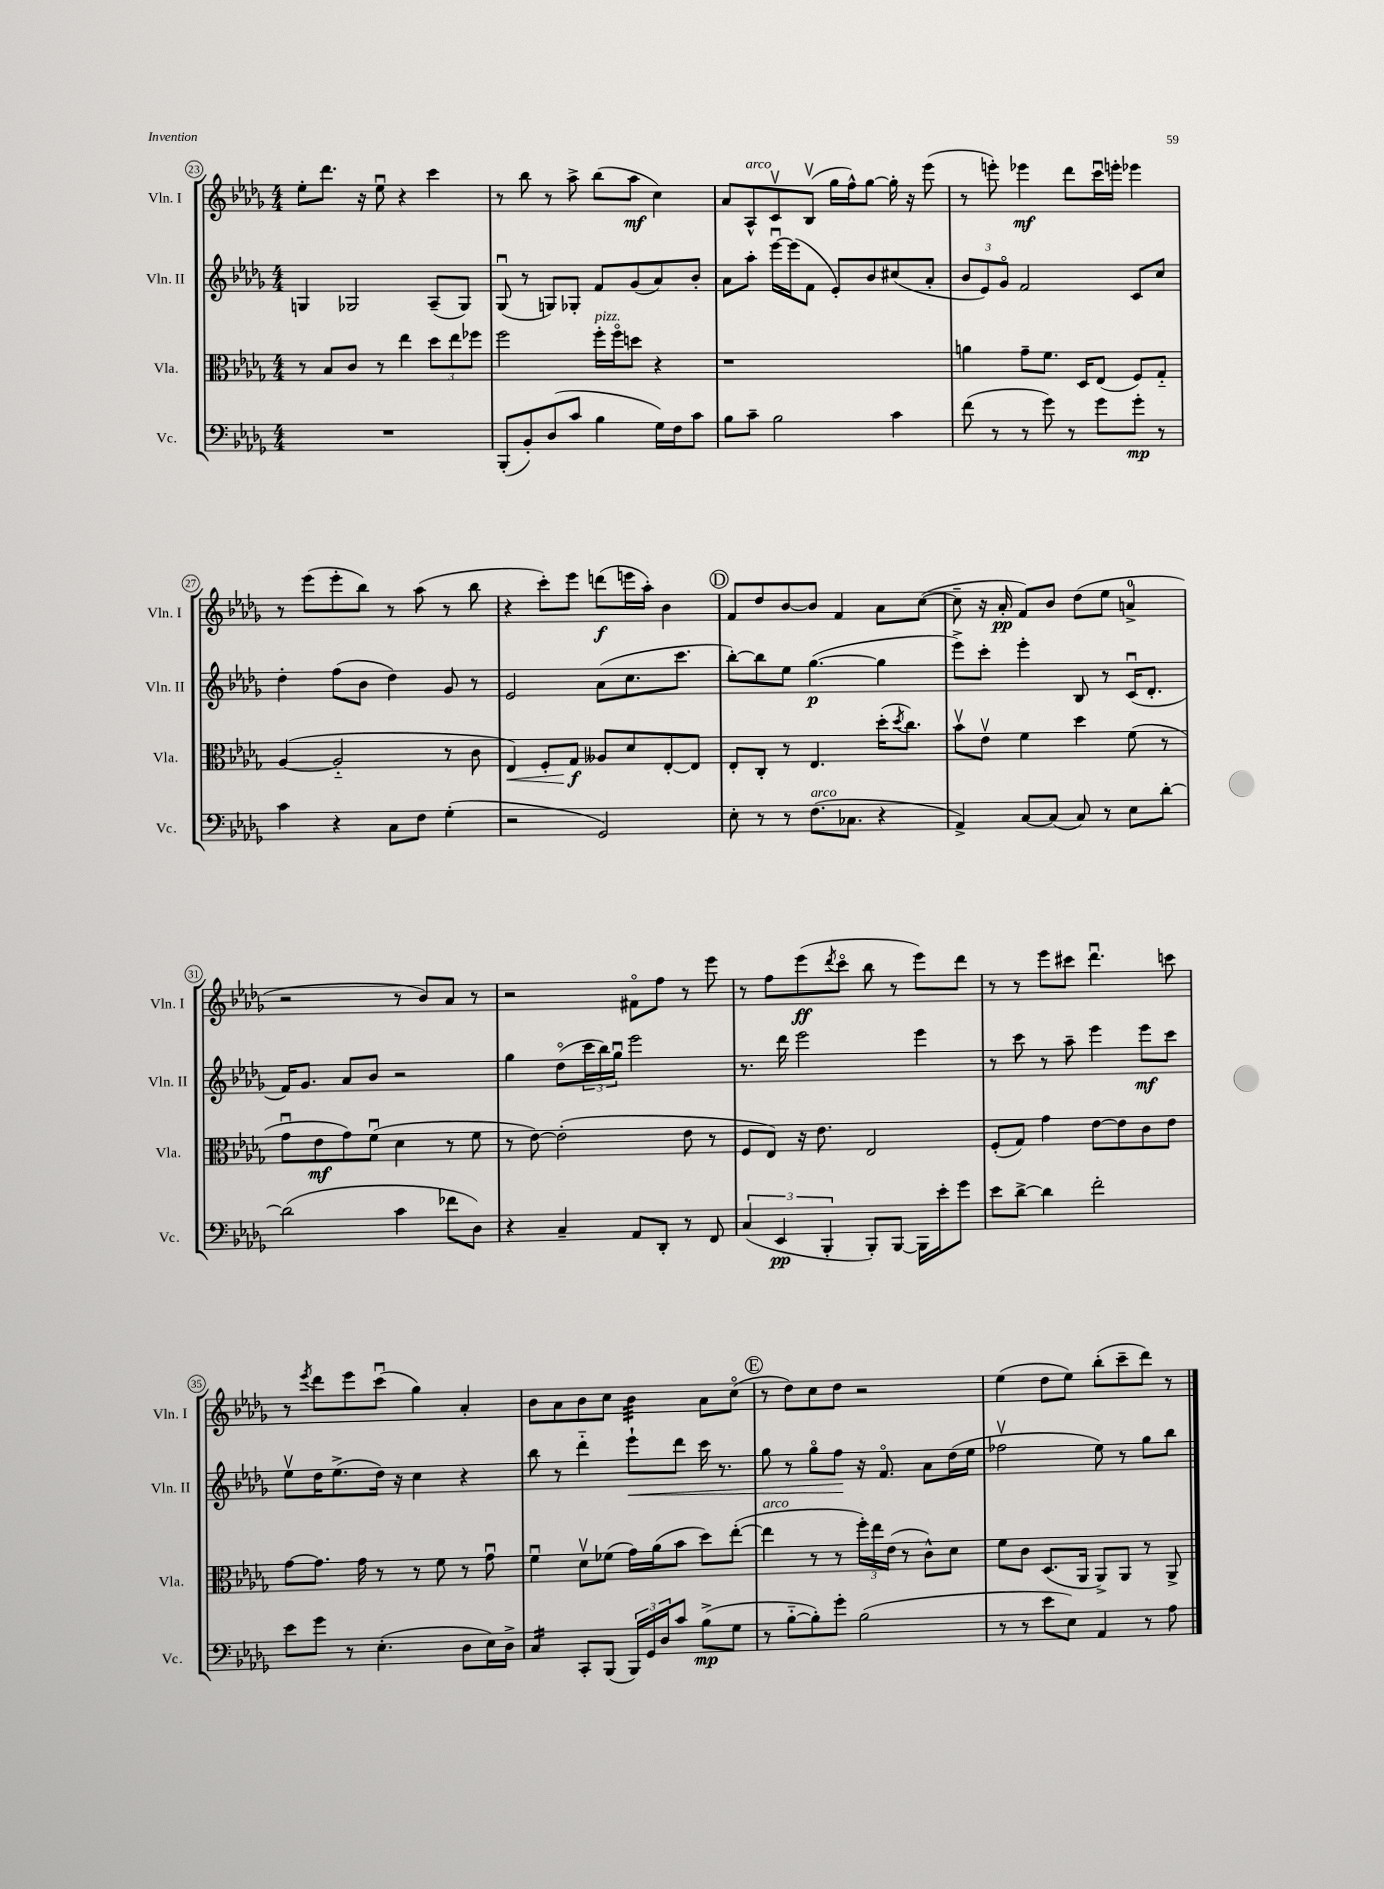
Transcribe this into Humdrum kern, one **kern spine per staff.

**kern	**dynam	**kern	**dynam	**kern	**dynam	**kern	**dynam
*part4	*part4	*part3	*part3	*part2	*part2	*part1	*part1
*staff4	*staff4	*staff3	*staff3	*staff2	*staff2	*staff1	*staff1
*I"Vc.	*	*I"Vla.	*	*I"Vln. II	*	*I"Vln. I	*
*I'Vc.	*	*I'Vla.	*	*I'Vln. II	*	*I'Vln. I	*
*clefF4	*	*clefC3	*	*clefG2	*	*clefG2	*
*k[b-e-a-d-g-]	*	*k[b-e-a-d-g-]	*	*k[b-e-a-d-g-]	*	*k[b-e-a-d-g-]	*
*M4/4	*	*M4/4	*	*M4/4	*	*M4/4	*
=23	=23	=23	=23	=23	=23	=23	=23
1r	.	8r	.	4Gn/	.	8ee-'\L	.
.	.	8B-/L	.	.	.	8.ddd-\J	.
.	.	8c/J	.	2G-X/	.	.	.
.	.	.	.	.	.	16r	.
.	.	8r	.	.	.	8ee-u\	.
.	.	4ee-\	.	.	.	4r	.
.	.	12dd-\L	.	(8A-~/L	.	4ccc\	.
.	.	12ee-\	.	.	.	.	.
.	.	.	.	8G-/J)	.	.	.
.	.	12ff-X\J	.	.	.	.	.
=24	=24	=24	=24	=24	=24	=24	=24
(8BBB-'/L	.	2ff\	.	(8G-u/	.	8r	.
8BB-'/)	.	.	.	8r	.	8bb-\	.
(8D-/	.	.	.	8Gn/L)	.	8r	.
8c/J	.	.	.	8G-X'/J	.	8aa-^\	.
!	!	!LO:TX:a:i:t=pizz.	!	!	!	!	!
4B-\	.	16ff'\LL	.	8f/L	.	(8bb-\L	.
.	.	16ff\J	.	.	.	.	.
.	.	8ddn\J	.	(8g-/	.	8aa-\J	mf
16G-\LL)	.	4r	.	8a-/)	.	4cc\)	.
16F\J	.	.	.	.	.	.	.
8c\J	.	.	.	8b-'/J	.	.	.
=25	=25	=25	=25	=25	=25	=25	=25
8B-\L	.	1r	.	8a-\L	.	8a-/L	.
!	!	!	!	!	!	!LO:TX:a:i:t=arco	!
8c~\J	.	.	.	8aa-'\J	.	8A-^^/	.
2B-\	.	.	.	[16eee-u\LL	.	8cv/	.
.	.	.	.	(16eee-\J]	.	.	.
.	.	.	.	8f\J	.	(8B-v/J	.
.	.	.	.	8e-'/L)	.	16gg-\LL	.
.	.	.	.	.	.	16ff^^\J)	.
.	.	.	.	8b-/	.	[8gg-\J	.
4c\	.	.	.	(8cc#X/	.	16gg-'\]	.
.	.	.	.	.	.	16r	.
.	.	.	.	8a-'/J	.	(8eee-\	.
=26	=26	=26	=26	=26	=26	=26	=26
(8f\	.	4an\	.	12b-/L	.	8r	.
.	.	.	.	12e-/)	.	.	.
8r	.	.	.	.	.	8eeen'\)	.
.	.	.	.	12g-/J	.	.	.
8r	.	8g-~\L	.	2f/	.	4eee-X\	mf
8g-\)	.	8.f\J	.	.	.	.	.
8r	.	.	.	.	.	8ddd-\L	.
.	.	16D-/KL	.	.	.	.	.
8g-\L	.	(8E-/J	.	.	.	16cccu\L	.
.	.	.	.	.	.	16eeen'\JJ	.
8g-'\J	mp	8F/L)	.	8c/L	.	4eee-X\	.
8r	.	8G-/J	.	8cc/J	.	.	.
!!LO:LB:g=z
=27	=27	=27	=27	=27	=27	=27	=27
4c\	.	([4A-/	.	4dd-'\	.	8r	.
.	.	.	.	.	.	(8eee-\L	.
4r	.	2A-/]	.	(8ff\L	.	8eee-'\	.
.	.	.	.	8b-\J	.	8bb-\J)	.
8C\L	.	.	.	4dd-\)	.	8r	.
8F\J	.	.	.	.	.	(8aa-\	.
(4G-'\	.	8r	.	8g-/	.	8r	.
.	.	8c\	.	8r	.	8bb-\	.
=28	=28	=28	=28	=28	=28	=28	=28
!	!	!	!LO:HP:b	!	!	!	!
2r	.	4E-/)	<	2e-/	.	4r	.
.	.	8F'/L	.	.	.	8ccc'\L)	.
.	.	8G-/J	f	.	.	8eee-\J	.
2GG-/)	.	8A--X/L	[	(8a-\L	.	(8dddn\L	f
.	.	8d-/	.	8.cc\	.	16eeen\L	.
.	.	.	.	.	.	16aa-'\JJ)	.
.	.	[8E-'/	.	.	.	4b-\	.
.	.	.	.	8.ccc\J	.	.	.
.	.	8E-/J]	.	.	.	.	.
!!LO:REH:place=s1:t=D
=29	=29	=29	=29	=29	=29	=29	=29
8E-'\	.	8E-'/L	.	[8bb-'\L)	.	8f/L	.
8r	.	8C'/J	.	8bb-\]	.	8dd-/	.
8r	.	8r	.	8ee-\J	.	[8b-/	.
!LO:TX:a:i:t=arco	!	!	!	!	!	!	!
(8.F\L	.	4.E-/	.	([4.gg-\	p	8b-/J]	.
.	.	.	.	.	.	4f/	.
8.C-X\J	.	.	.	.	.	.	.
4r	.	(16dd-'\KL	.	4gg-\]	.	8a-\L	.
.	.	8qdd-/	.	.	.	.	.
.	.	8.cc\J)	.	.	.	.	.
.	.	.	.	.	.	([8cc\J	.
=30	=30	=30	=30	=30	=30	=30	=30
4AA-^/)	.	8b-v\L	.	8eee-^\L)	.	8cc~\]	.
.	.	8e-v\J	.	8ccc'\J	.	16r	.
.	.	.	.	.	.	16a-'/	pp
[8C/L	.	4f\	.	4eee-'\	.	8f/L)	.
(8C/J]	.	.	.	.	.	8b-/J	.
8C/)	.	4dd-\	.	8B-/	.	(8dd-\L	.
8r	.	.	.	8r	.	8ee-\J	.
8E-\L	.	(8f\	.	(16cu/KL	.	4an^/	.
.	.	.	.	8.d-'/J	.	.	.
[8d-'\J	.	8r	.	.	.	.	.
!!LO:LB:g=z
=31	=31	=31	=31	=31	=31	=31	=31
(2d-\]	.	8g-u\L	.	16f/KL)	.	2r	.
.	.	.	.	8.g-/J	.	.	.
.	.	8e-\	mf	.	.	.	.
.	.	8g-\)	.	8a-/L	.	.	.
.	.	(8fu\J	.	8b-/J	.	.	.
4c\	.	4d-\	.	2r	.	8r	.
.	.	.	.	.	.	8b-/L)	.
8f-X\L	.	8r	.	.	.	8a-/J	.
8D-\J)	.	8f\	.	.	.	8r	.
=32	=32	=32	=32	=32	=32	=32	=32
4r	.	8r	.	4gg-\	.	2r	.
.	.	[8e-\)	.	.	.	.	.
4C~/	.	(2e-'\]	.	(8dd-\L	.	.	.
.	.	.	.	24ccc\L	.	.	.
.	.	.	.	24bb-\)	.	.	.
.	.	.	.	24gg-u\JJ	.	.	.
8AA-/L	.	.	.	2eee-\	.	8f#X\L	.
8DD-'/J	.	.	.	.	.	8ff\J	.
8r	.	8e-\	.	.	.	8r	.
8FF/	.	8r	.	.	.	8eee-\	.
=33	=33	=33	=33	=33	=33	=33	=33
(6C/	.	8F/L	.	8.r	.	8r	.
.	.	8E-/J)	.	.	.	8ff\L	.
6EE-/	pp	.	.	.	.	.	.
.	.	.	.	16ddd-\	.	.	.
.	.	16r	.	2eee-\	.	(8eee-\	ff
.	.	8.e-\	.	.	.	.	.
6BBB-'/	.	.	.	.	.	.	.
.	.	.	.	.	.	8qddd-/	.
.	.	.	.	.	.	8ccc\J	.
8BBB-'/L)	.	2E-/	.	.	.	8bb-\	.
[8BBB-/J	.	.	.	.	.	8r	.
16BBB-\LL]	.	.	.	4eee-\	.	8eee-\L)	.
16e-'\J	.	.	.	.	.	.	.
8g-\J	.	.	.	.	.	8ddd-\J	.
=34	=34	=34	=34	=34	=34	=34	=34
8e-\L	.	(8F'/L	.	8r	.	8r	.
[8d-^\J	.	8G-/J)	.	8ccc\	.	8r	.
4d-\]	.	4g-\	.	8r	.	8eee-\L	.
.	.	.	.	8aa-~\	.	8ccc#X\J	.
2f'\	.	[8e-\L	.	4eee-\	.	4.ddd-u\	.
.	.	8e-\]	.	.	.	.	.
.	.	8c\	.	8eee-\L	mf	.	.
.	.	8e-\J	.	8ccc\J	.	8cccn\	.
!!LO:LB:g=z
=35	=35	=35	=35	=35	=35	=35	=35
8e-\L	.	[8g-\L	.	8ee-v\L	.	8r	.
.	.	.	.	.	.	8qeee-/	.
8g-\J	.	8.g-\J]	.	16dd-\K	.	8ddd-\L	.
.	.	.	.	(8.ee-^\	.	.	.
8r	.	.	.	.	.	8eee-\	.
.	.	16g-\	.	.	.	.	.
(4.E-'\	.	8r	.	16dd-\Jk)	.	(8cccu\J	.
.	.	.	.	16r	.	.	.
.	.	8r	.	4cc\	.	4gg-\)	.
.	.	8f\	.	.	.	.	.
8D-\L	.	8r	.	4r	.	4a-'/	.
16E-\L)	.	8g-u\	.	.	.	.	.
16D-^\JJ	.	.	.	.	.	.	.
=36	=36	=36	=36	=36	=36	=36	=36
*tremolo	*	*	*	*	*	*	*
16C/LL	.	4fu\	.	8bb-\	.	8b-\L	.
16C/	.	.	.	.	.	.	.
16C/	.	.	.	8r	.	8a-\	.
16C/JJ	.	.	.	.	.	.	.
*Xtremolo	*	*	*	*	*	*	*
8CC'/L	.	8d-v\L	.	4ddd-\	.	8b-\	.
(8BBB-/J	.	(8f-X\J	.	.	.	8cc\J	.
!	!	!	!	!	!LO:HP:b	!	!
*	*	*	*	*	*	*tremolo	*
24BBB-/LL)	.	16g-\LL)	.	8eee-`\L	<	32b-\LLL	.
.	.	.	.	.	.	32b-\	.
24GG-/	.	.	.	.	.	.	.
.	.	(16a-\J	.	.	.	32b-\	.
24D-/J	.	.	.	.	.	.	.
.	.	.	.	.	.	32b-\	.
8c/J	.	8b-\J	.	8ddd-\J	.	32b-\	.
.	.	.	.	.	.	32b-\	.
.	.	.	.	.	.	32b-\	.
.	.	.	.	.	.	32b-\JJJ	.
*	*	*	*	*	*	*Xtremolo	*
(8B-^\L	mp	8dd-\L)	.	16ccc\	.	8a-\L	.
.	.	.	.	8.r	.	.	.
8G-\J	.	([8ee-'\J	.	.	.	(8cc\J	.
!!LO:REH:place=s1:t=E
=37	=37	=37	=37	=37	=37	=37	=37
!	!	!LO:TX:a:i:t=arco	!	!	!	!	!
8r	.	4ee-\]	.	8gg-\	.	8r	.
[8B-\L	.	.	.	8r	.	8dd-\L)	.
8B-'\])	.	8r	.	8gg-\L	.	8cc\	.
8g-'\J	.	8r	.	8ff\J	.	8dd-\J	.
(2B-\	.	24ff'\LL)	.	16r	[	2r	.
.	.	24ee-\	.	.	.	.	.
.	.	.	.	8.f/	.	.	.
.	.	(24e-\JJ	.	.	.	.	.
.	.	8r	.	.	.	.	.
.	.	8c^^\L)	.	8a-\L	.	.	.
.	.	8d-\J	.	(16dd-\L	.	.	.
.	.	.	.	16ee-\JJ	.	.	.
=38	=38	=38	=38	=38	=38	=38	=38
8r	.	8f\L	.	2ff-Xv\	.	(4ee-\	.
8r	.	8c\J	.	.	.	.	.
8e-\L	.	(8.D-/L	.	.	.	8dd-\L	.
8E-\J)	.	.	.	.	.	8ee-\J)	.
.	.	16AA-/Jk	.	.	.	.	.
4AA-/	.	8AA-^/L)	.	8ee-\)	.	(8bb-'\L	.
.	.	8AA-/J	.	8r	.	8ccc~\	.
8r	.	8r	.	8gg-\L	.	8ddd-\J)	.
8A-\	.	8AA-^/	.	8bb-\J	.	8r	.
==	==	==	==	==	==	==	==
*-	*-	*-	*-	*-	*-	*-	*-
